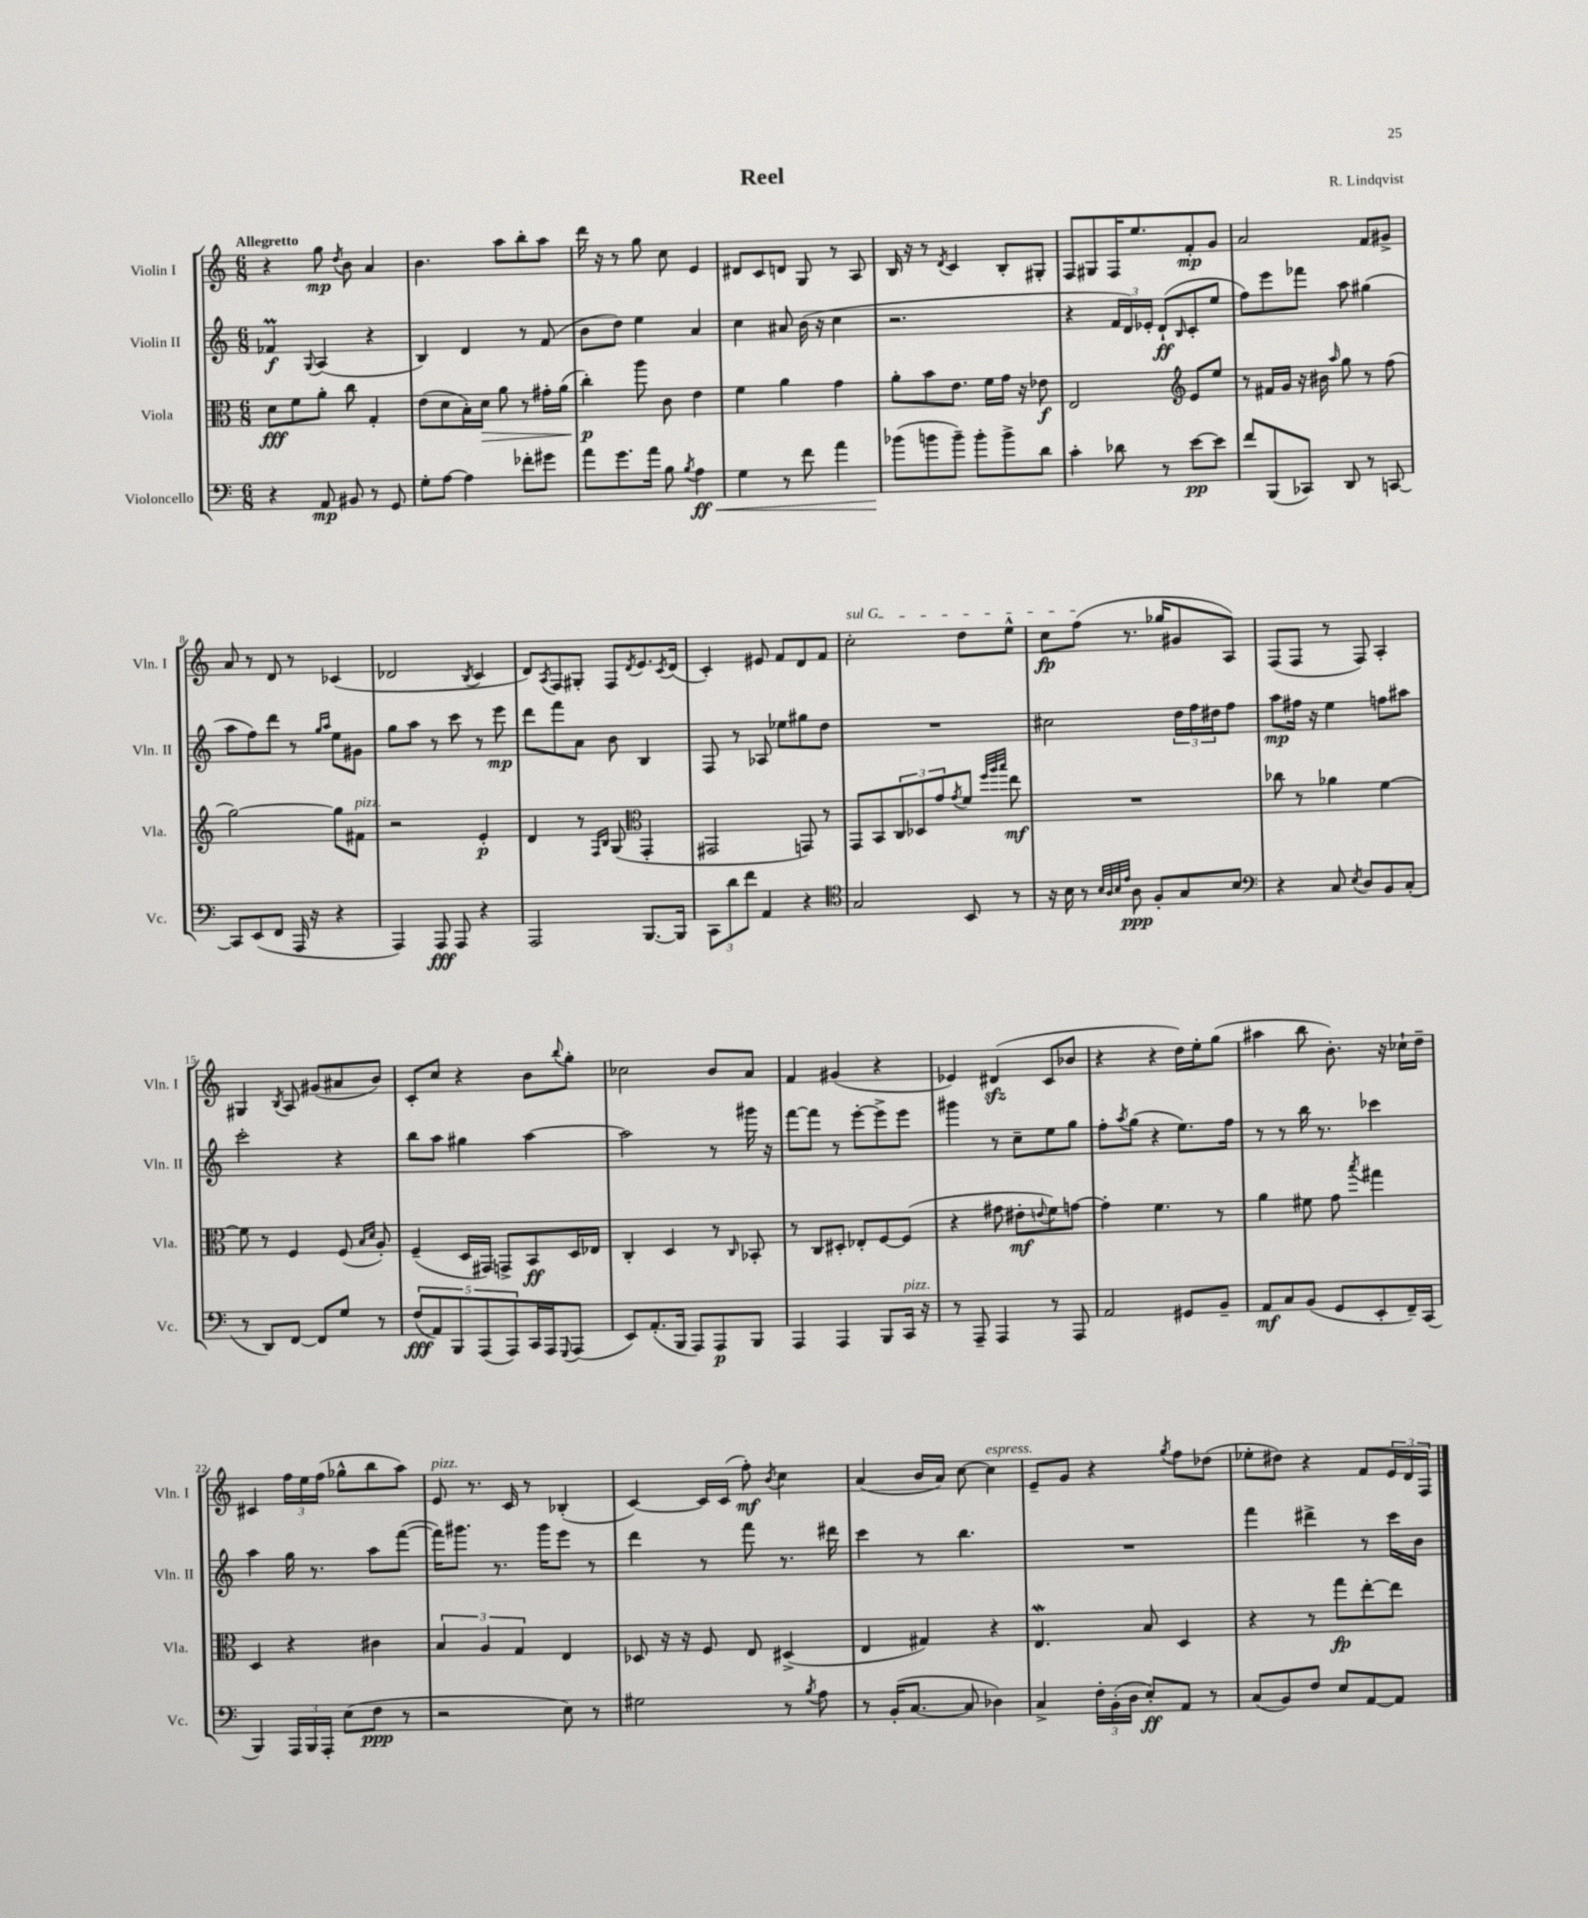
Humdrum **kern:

**kern	**dynam	**kern	**dynam	**kern	**dynam	**kern	**dynam
*part4	*part4	*part3	*part3	*part2	*part2	*part1	*part1
*staff4	*staff4	*staff3	*staff3	*staff2	*staff2	*staff1	*staff1
*I"Violoncello	*	*I"Viola	*	*I"Violin II	*	*I"Violin I	*
*I'Vc.	*	*I'Vla.	*	*I'Vln. II	*	*I'Vln. I	*
*clefF4	*	*clefC3	*	*clefG2	*	*clefG2	*
*k[]	*	*k[]	*	*k[]	*	*k[]	*
*M6/8	*	*M6/8	*	*M6/8	*	*M6/8	*
=1	=1	=1	=1	=1	=1	=1	=1
!	!	!	!	!	!	!LO:TX:a:B:t=Allegretto	!
4r	.	8d\L	fff	4f-XM/	f	4r	.
.	.	8f\	.	.	.	.	.
.	.	.	.	8qqG/	.	.	.
8AA/	mp	8a'\J	.	(4A/	.	8gg\	mp
.	.	.	.	.	.	8qdd/	.
8BB#X/	.	8cc\	.	.	.	8b\	.
8r	.	4G'/	.	4r	.	4a/	.
8GG/	.	.	.	.	.	.	.
=2	=2	=2	=2	=2	=2	=2	=2
8G'\L	.	(8e\L	.	4B/)	.	4.b\	.
[8A\J	.	8d\	.	.	.	.	.
4A\]	.	16B'\L)	.	4d/	.	.	.
!	!	!	!LO:HP:b	!	!	!	!
.	.	16d\JJ	>	.	.	.	.
.	.	8a\	.	.	.	8aa\L	.
8f-X'\L	.	8r	.	8r	.	8bb'\	.
8g#X\J	.	16g#X'\LL	.	(8f/	.	8aa\J	.
.	.	(16a\JJ	.	.	.	.	.
=3	=3	=3	=3	=3	=3	=3	=3
8a\L	.	4cc'\)	p	8b\L	.	16ddd\	.
.	.	.	.	.	.	16r	.
8.g\	.	.	.	8dd\J)	.	8r	.
.	.	8aa\	]	4ee\	.	8gg\	.
16a\Jk	.	.	.	.	.	.	.
8B\	.	8c\	.	.	.	8cc\	.
8qB/	.	.	.	.	.	.	.
!	!LO:HP:b	!	!	!	!	!	!
4A\	< ff	4e\	.	4a/	.	4e/	.
=4	=4	=4	=4	=4	=4	=4	=4
4G\	.	4f\	.	4cc\	.	8d#X/L	.
.	.	.	.	.	.	8c/	.
8r	.	4a\	.	8a#X/	.	8dn/J	.
8f\	.	.	.	(16b\	.	8G/	.
.	.	.	.	16r	.	.	.
4a\	.	4g\	.	4cc\	.	8r	.
.	.	.	.	.	.	8A/	.
=5	=5	=5	=5	=5	=5	=5	=5
(8b-X\L	.	8a'\L	.	2.r	.	16B/	.
.	.	.	.	.	.	16r	.
8bn\	[	8b\	.	.	.	8r	.
.	.	.	.	.	.	8qd/	.
8b~\J)	.	8.e\J	.	.	.	4c/	.
8b'\L	.	.	.	.	.	.	.
.	.	16f\LL	.	.	.	.	.
8b^\	.	16g\JJ	.	.	.	8B'/L	.
.	.	16r	.	.	.	.	.
8d\J	.	8e-X\	f	.	.	8G#X'/J	.
=6	=6	=6	=6	=6	=6	=6	=6
4c'\	.	2E/	.	4r	.	8F/L	.
.	.	.	.	.	.	8G#X/	.
8d-X\	.	.	.	24f/LL	.	16F/K	.
.	.	.	.	24d/)	.	.	.
.	.	.	.	.	.	8.ee/	.
.	.	.	.	24e-X'/JJ	.	.	.
8r	.	.	.	(8d`/L	ff	.	.
*	*	*clefG2	*	*	*	*	*
.	.	.	.	16qqB/	.	.	.
[8e\L	pp	8e/L	.	8c'/	.	8f'/	mp
8e\J]	.	8ee/J	.	8ee/J	.	8g/J	.
=7	=7	=7	=7	=7	=7	=7	=7
8f/L	.	8r	.	8ff\L)	.	2a/	.
(8BBB/	.	16f#X/LL	.	8eee\	.	.	.
.	.	16g/JJ	.	.	.	.	.
8CC-X/J)	.	16r	.	8fff-X\J	.	.	.
.	.	16b#X\	.	.	.	.	.
.	.	16qqaa/	.	.	.	.	.
8DD/	.	8gg\	.	8aa\	.	.	.
8r	.	8r	.	(4gg#X\	.	8f/L	.
[8CCn/	.	(8ff\	.	.	.	8g#X^/J	.
!!LO:LB:g=z
=8	=8	=8	=8	=8	=8	=8	=8
8CC/L]	.	[2gg\)	.	8aa\L	.	8a/	.
(8EE/	.	.	.	8ff\)	.	8r	.
8FF/J	.	.	.	8ddd\J	.	8d/	.
16AAA/	.	.	.	8r	.	8r	.
16r	.	.	.	.	.	.	.
.	.	.	.	16qqgg/LL	.	.	.
.	.	.	.	16qqaa/JJ	.	.	.
4r	.	8gg\L]	.	8ee\L	.	(4c-X/	.
!	!	!LO:TX:a:i:t=pizz.	!	!	!	!	!
.	.	8f#X\J	.	8g#X\J	.	.	.
=9	=9	=9	=9	=9	=9	=9	=9
4AAA/)	.	2r	.	8gg\L	.	2d-X/	.
.	.	.	.	8aa\J	.	.	.
8AAA/	fff	.	.	8r	.	.	.
8AAA/	.	.	.	8ccc\	.	.	.
.	.	.	.	.	.	8qB/	.
4r	.	4e'/	p	8r	.	4c/	.
.	.	.	.	8eee\	mp	.	.
=10	=10	=10	=10	=10	=10	=10	=10
2AAA/	.	4d/	.	8ddd\L	.	8d/L)	.
.	.	.	.	.	.	8qA/	.
.	.	.	.	8fff\	.	8F/	.
.	.	8r	.	8a\J	.	8G#X'/J	.
.	.	16qqF/LL	.	.	.	.	.
.	.	16qqB/JJ	.	.	.	.	.
.	.	(8G/	.	8b\	.	8F/L	.
*	*	*clefC3	*	*	*	*	*
.	.	.	.	.	.	8qd/	.
[8.BBB/L	.	4GG'/	.	4B/	.	8.e/	.
.	.	.	.	.	.	8qc/	.
16BBB/Jk]	.	.	.	.	.	(16d/Jk	.
=11	=11	=11	=11	=11	=11	=11	=11
12CC\L	.	2GG#X/	.	8F/	.	4c'/)	.
12d\	.	.	.	.	.	.	.
.	.	.	.	8r	.	.	.
12f\J	.	.	.	.	.	.	.
4AA/	.	.	.	8A-X/	.	8e#X/	.
.	.	.	.	8ee-X\L	.	8f/L	.
4r	.	8GGn/)	.	8gg#X\	.	8d/	.
.	.	8r	.	8dd\J	.	8f/J	.
=12	=12	=12	=12	=12	=12	=12	=12
*clefC4	*	*	*	*	*	*	*
!	!	!	!	!	!	!LO:TX:a:i:t=sul G	!
2G/	.	8GG/L	.	2.r	.	2cc'\	.
.	.	8BB/	.	.	.	.	.
.	.	12C/	.	.	.	.	.
.	.	12D-X/	.	.	.	.	.
.	.	12g/	.	.	.	.	.
.	.	8qg/	.	.	.	.	.
8BB/	.	8f/J	.	.	.	8dd\L	.
.	.	32qqff/LLL	.	.	.	.	.
.	.	32qqaa/	.	.	.	.	.
.	.	32qqbb/JJJ	.	.	.	.	.
8r	.	8ee\	mf	.	.	8ee^^\J	.
=13	=13	=13	=13	=13	=13	=13	=13
16r	.	2.r	.	2cc#X\	.	8cc\L	fp
16B\	.	.	.	.	.	.	.
8r	.	.	.	.	.	(8ff\J	.
32qqB/LLL	.	.	.	.	.	.	.
32qqA/	.	.	.	.	.	.	.
32qqB/	.	.	.	.	.	.	.
32qqe/JJJ	.	.	.	.	.	.	.
8A\	ppp	.	.	.	.	8.r	.
8F'/L	.	.	.	.	.	.	.
.	.	.	.	.	.	16gg-X/KL	.
8G/	.	.	.	24dd\LL	.	8g#X/	.
.	.	.	.	24ff\	.	.	.
.	.	.	.	24dd#X\J	.	.	.
8B/J	.	.	.	8ff\J	.	8A/J)	.
=14	=14	=14	=14	=14	=14	=14	=14
*clefF4	*	*	*	*	*	*	*
4r	.	8cc-X\	.	8aa\L	mp	(8F/L	.
.	.	8r	.	16ff#X\Jk	.	8F/J	.
.	.	.	.	16r	.	.	.
8C/	.	4a-X\	.	4ee\	.	8r	.
8qE/	.	.	.	.	.	.	.
8D/L	.	.	.	.	.	8F/)	.
8BB/	.	[4f\	.	8ffn\L	.	4A'/	.
(8C'/J	.	.	.	8aa#X\J	.	.	.
!!LO:LB:g=z
=15	=15	=15	=15	=15	=15	=15	=15
8r	.	8f\]	.	2ccc'\	.	4G#X/	.
8DD/L)	.	8r	.	.	.	.	.
.	.	.	.	.	.	8qB/	.
[8FF/J	.	4F/	.	.	.	8A/	.
8FF/L]	.	.	.	.	.	(8g#X/L	.
8G/J	.	(8F/	.	4r	.	8a#X/	.
.	.	16qqB/LL	.	.	.	.	.
.	.	16qqd/JJ	.	.	.	.	.
8r	.	8A'/)	.	.	.	8b/J)	.
=16	=16	=16	=16	=16	=16	=16	=16
(10F/L	fff	(4F~/	.	8bb\L	.	8c'/L	.
10AA/)	.	.	.	.	.	.	.
.	.	.	.	8aa\J	.	8cc/J	.
10BBB/	.	.	.	.	.	.	.
.	.	16D/LL	.	4gg#X\	.	4r	.
(10AAA/	.	.	.	.	.	.	.
.	.	16GG#X/JJ)	.	.	.	.	.
.	.	8GGn^/L	.	.	.	.	.
10AAA/)	.	.	.	.	.	.	.
16CC/L	.	8BB/	ff	[4aa\	.	8b\L	.
16AAA/J	.	.	.	.	.	.	.
8qqGGG/	.	.	.	.	.	8qqbb/	.
(8AAA/J	.	16D/L	.	.	.	8gg'\J	.
.	.	16E-X/JJ	.	.	.	.	.
=17	=17	=17	=17	=17	=17	=17	=17
8EE/L)	.	4C'/	.	2aa\]	.	2cc-X\	.
(8.AA'/	.	.	.	.	.	.	.
.	.	4D/	.	.	.	.	.
16BBB/Jk	.	.	.	.	.	.	.
8AAA/L)	.	.	.	.	.	.	.
8AAA/	p	8r	.	8r	.	8b/L	.
.	.	16qqC/	.	.	.	.	.
8BBB/J	.	8BB-X'/	.	16ggg#X\	.	8a/J	.
.	.	.	.	16r	.	.	.
=18	=18	=18	=18	=18	=18	=18	=18
4AAA/	.	8r	.	[8fff\L	.	4f/	.
.	.	8C/L	.	8fff\J]	.	.	.
4AAA/	.	8D#X'/J	.	8r	.	(4g#X/	.
.	.	8E-X'/L	.	[8eee'\L	.	.	.
8BBB/L	.	[8F/	.	8eee^\]	.	4r	.
!LO:TX:a:i:t=pizz.	!	!	!	!	!	!	!
16CC/Jk	.	(8F/J]	.	8eee\J	.	.	.
16r	.	.	.	.	.	.	.
=19	=19	=19	=19	=19	=19	=19	=19
8r	.	4r	.	4ggg#X\	.	4e-X/)	.
8AAA~/	.	.	.	.	.	.	.
4AAA/	.	8g#X\	.	8r	.	(4d#Xzz/	.
.	.	8e#X'\L	mf	8cc~\L	.	.	.
.	.	8qqen/	.	.	.	.	.
8r	.	8f\)	.	8ee\	.	8c/L	.
8AAA/	.	[8gn\J	.	8gg\J	.	8b-X/J	.
=20	=20	=20	=20	=20	=20	=20	=20
2AA/	.	4g'\]	.	8ff'\L	.	4r	.
.	.	.	.	8qaa/	.	.	.
.	.	.	.	(8gg\J	.	.	.
.	.	4.f\	.	4r	.	4r	.
8GG#X/L	.	.	.	8.ee\L)	.	16dd\LL)	.
.	.	.	.	.	.	16ee'\J	.
8BB~/J	.	8r	.	.	.	(8gg\J	.
.	.	.	.	16ff\Jk	.	.	.
=21	=21	=21	=21	=21	=21	=21	=21
8AA/L	mf	4a\	.	8r	.	4aa#X\	.
8C/	.	.	.	8r	.	.	.
(8BB/J	.	8f#X\	.	16bb\	.	8bb\	.
.	.	.	.	8.r	.	.	.
8GG/L	.	8g\	.	.	.	8.b'\)	.
.	.	8qbb/	.	.	.	.	.
8EE'/	.	4gg#X\	.	4ccc-X\	.	.	.
.	.	.	.	.	.	16r	.
16FF~/L)	.	.	.	.	.	16cc-X`\LL	.
(16CC/JJ	.	.	.	.	.	16dd~\JJ	.
!!LO:LB:g=z
=22	=22	=22	=22	=22	=22	=22	=22
4BBB/)	.	4D/	.	4aa\	.	4c#X/	.
24AAA/LL	.	4r	.	16gg\	.	24ff\LL	.
24BBB/	.	.	.	.	.	24ee\	.
.	.	.	.	8.r	.	.	.
24AAA'/JJ	.	.	.	.	.	(24ff\JJ	.
(8E\L	.	.	.	.	.	8gg-X^^\L	.
8F\J	ppp	4c#X\	.	8aa\L	.	8bb\	.
8r	.	.	.	([8fff\J	.	8aa\J)	.
=23	=23	=23	=23	=23	=23	=23	=23
!	!	!	!	!	!	!LO:TX:a:i:t=pizz.	!
2r	.	6B/	.	16fff\KL])	.	8e/	.
.	.	.	.	8.ggg#X\J	.	.	.
.	.	.	.	.	.	8.r	.
.	.	6A/	.	.	.	.	.
.	.	.	.	8.r	.	.	.
.	.	.	.	.	.	16c/	.
.	.	6G/	.	.	.	.	.
.	.	.	.	.	.	8r	.
.	.	.	.	16ggg#\KL	.	.	.
8E\)	.	4E/	.	8eee\J	.	(4B-X'/	.
8r	.	.	.	8r	.	.	.
=24	=24	=24	=24	=24	=24	=24	=24
2G#X\	.	8D-X/	.	4ddd\	.	[4c/)	.
.	.	16r	.	.	.	.	.
.	.	16r	.	.	.	.	.
.	.	8F/	.	8r	.	16c/LL]	.
.	.	.	.	.	.	(16c/JJ	.
.	.	8E/	.	8fff\	.	8ff'\)	mf
.	.	.	.	.	.	8qb/	.
8r	.	(4D#X^/	.	8.r	.	4cc\	.
8qB/	.	.	.	.	.	.	.
8A\	.	.	.	.	.	.	.
.	.	.	.	16ddd#X\	.	.	.
=25	=25	=25	=25	=25	=25	=25	=25
8r	.	4E/	.	4ccc\	.	(4a/	.
(16BB'/KL	.	.	.	.	.	.	.
[8.C/J	.	.	.	.	.	.	.
.	.	4G#X/)	.	8r	.	16b/LL	.
.	.	.	.	.	.	16a/JJ)	.
8C/]	.	.	.	4.bb\	.	[8cc\	.
!	!	!	!	!	!	!LO:TX:a:i:t=espress.	!
4D-X\)	.	4r	.	.	.	4cc\]	.
=26	=26	=26	=26	=26	=26	=26	=26
4C^/	.	4.EW/	.	2.r	.	8e~/L	.
.	.	.	.	.	.	8g/J	.
24F'\LL	.	.	.	.	.	4r	.
(24BB'\	.	.	.	.	.	.	.
24D\JJ	.	.	.	.	.	.	.
8E'/L)	ff	8B/	.	.	.	.	.
.	.	.	.	.	.	8qgg/	.
8AA/J	.	4D/	.	.	.	8ff\L	.
8r	.	.	.	.	.	(8dd-X\J	.
=27	=27	=27	=27	=27	=27	=27	=27
(8C/L	.	4r	.	4fff\	.	8ee-X'\L	.
8BB/)	.	.	.	.	.	8dd#X\J)	.
8F/J	.	8r	.	4ddd#X^\	.	4r	.
8E/L	.	8gg\L	fp	.	.	.	.
[8AA/	.	[8ee'\	.	8r	.	8f/L	.
8AA/J]	.	8ee\J]	.	16ccc\LL	.	24e/L	.
.	.	.	.	.	.	24d/	.
.	.	.	.	16b\JJ	.	.	.
.	.	.	.	.	.	24F/JJ	.
==	==	==	==	==	==	==	==
*-	*-	*-	*-	*-	*-	*-	*-
